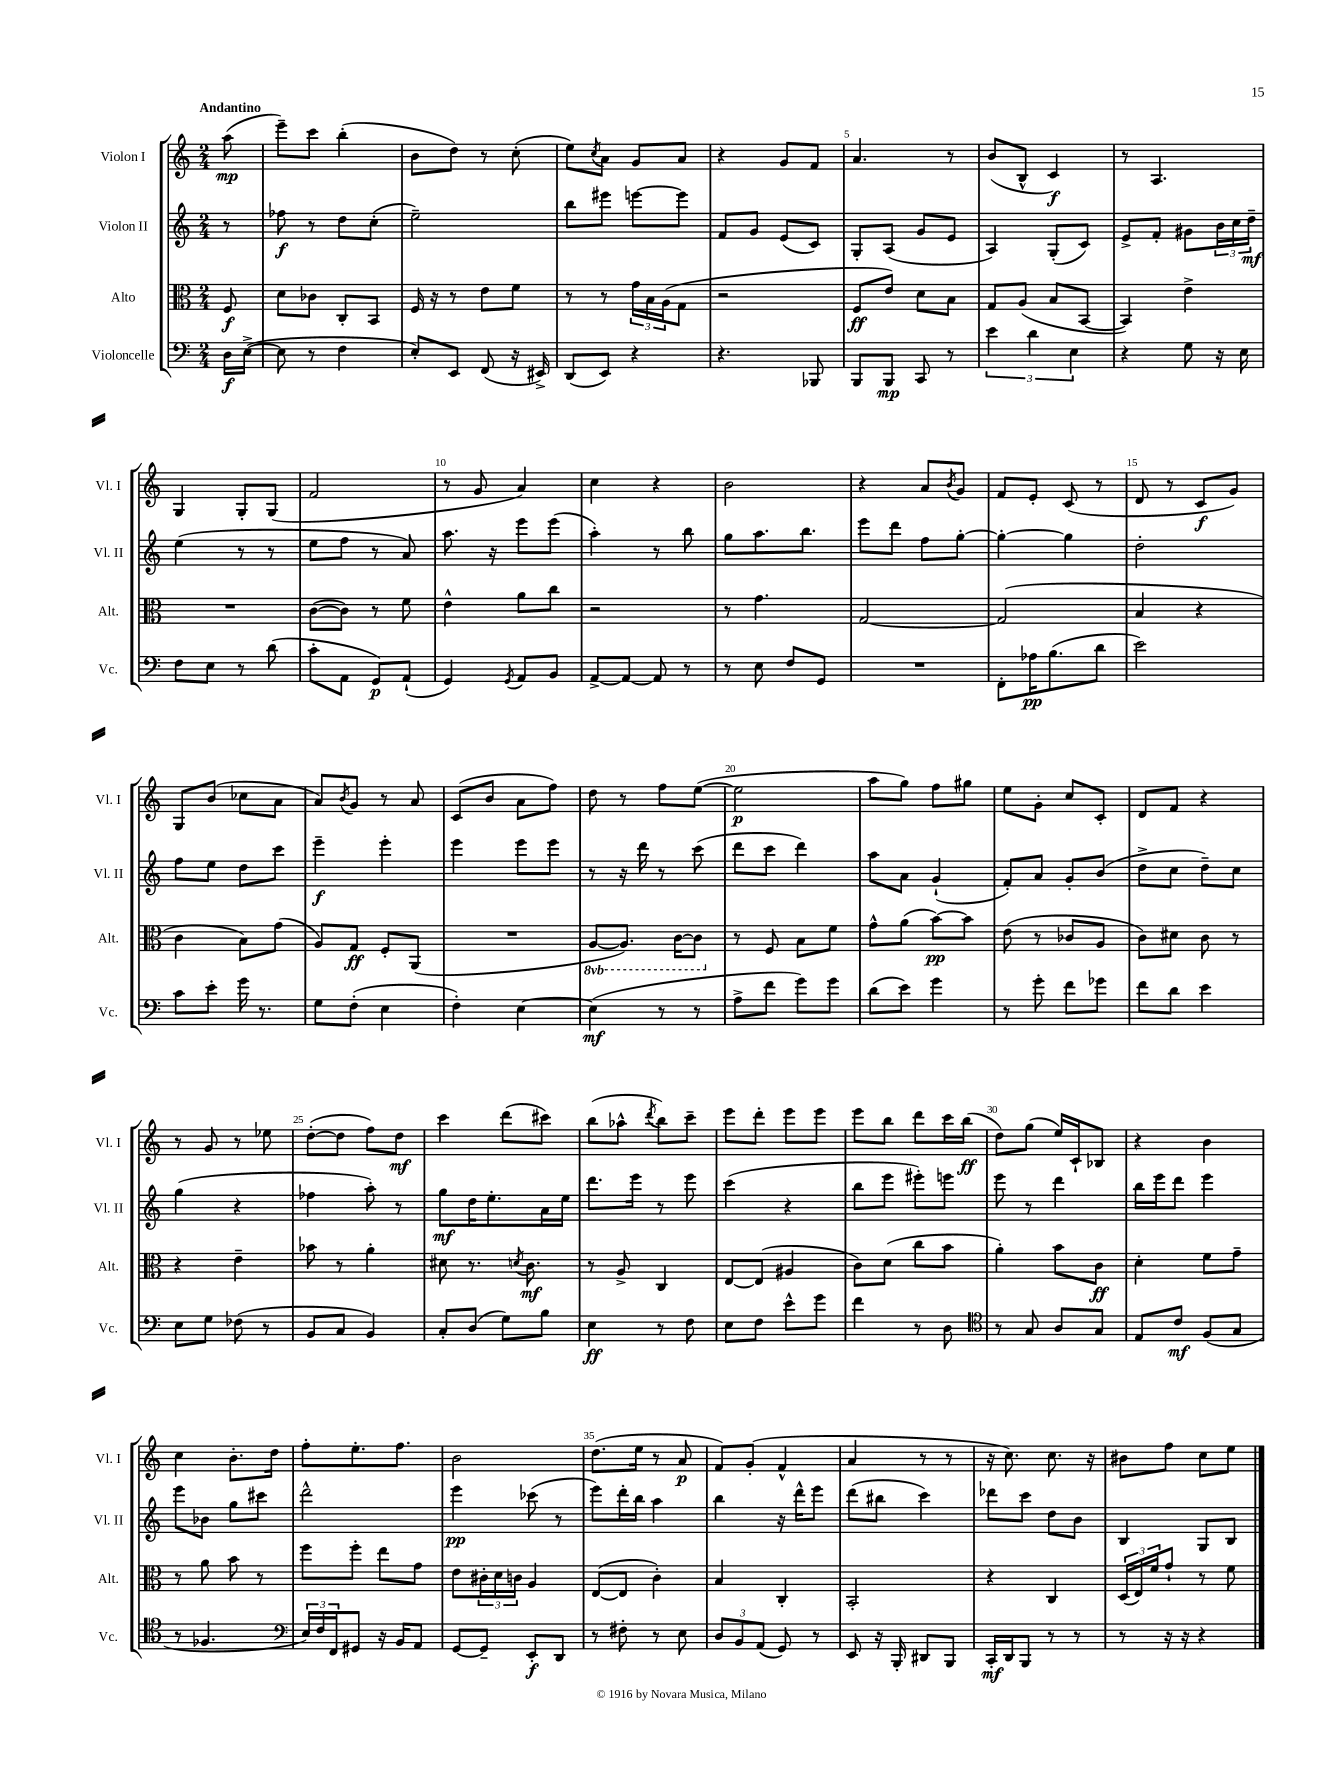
<<
\new StaffGroup <<
\new Staff = "s0" \with { instrumentName = "Violon I" shortInstrumentName = "Vl. I" } {
    \clef treble \key c \major \numericTimeSignature \time 2/4 \partial 8 \tempo "Andantino"
    a''8\mp( |
    e'''8--) c'''8 b''4-.( |
    b'8 d''8) r8 c''8-.( |
    e''8) \acciaccatura { c''8 } a'8 g'8 a'8 |
    r4 g'8 f'8 |
    a'4. r8 |
    b'8( b8-^ c'4\f) |
    r8 a4. |
    g4 g8-. g8( |
    f'2 |
    r8 g'8 a'4) |
    c''4 r4 |
    b'2 |
    r4 a'8 \acciaccatura { b'8 } g'8 |
    f'8 e'8-. c'8( r8 |
    d'8 r8 c'8\f g'8) |
    g8 b'8( ces''8 a'8 |
    a'8) \acciaccatura { b'8 } g'8 r8 a'8 |
    c'8( b'8 a'8 f''8) |
    d''8 r8 f''8 e''8~( |
    e''2\p |
    a''8 g''8) f''8 gis''8 |
    e''8 g'8-. c''8 c'8-. |
    d'8 f'8 r4 |
    r8 g'8 r8 ees''8 |
    d''8~-.( d''8 f''8) d''8\mf |
    c'''4 d'''8( cis'''8) |
    b''8( aes''8-^ \acciaccatura { d'''8 } b''8) c'''8-- |
    e'''8 d'''8-. e'''8 e'''8 |
    e'''8 b''8 d'''8 c'''16 b''16\ff( |
    d''8) g''8( e''16) c'16-! bes8 |
    r4 b'4 |
    c''4 b'8.-. d''16 |
    f''8-. e''8.-. f''8. |
    b'2 |
    d''8.( e''16 r8 a'8\p |
    f'8) g'8-.( f'4-^ |
    a'4 r8 r8 |
    r16 c''8.) c''8. r16 |
    bis'8 f''8 c''8 e''8 \bar "|." |
}
\new Staff = "s1" \with { instrumentName = "Violon II" shortInstrumentName = "Vl. II" } {
    \clef treble \key c \major \numericTimeSignature \time 2/4 \partial 8
    r8 |
    fes''8\f r8 d''8 c''8-.( |
    e''2--) |
    b''8 eis'''8 e'''8~ e'''8 |
    f'8 g'8 e'8( c'8) |
    g8-. a8( g'8 e'8 |
    a4) g8-.( c'8) |
    e'8-> f'8-. gis'8 \tuplet 3/2 { b'16 c''16 d''16--\mf } |
    e''4( r8 r8 |
    e''8 f''8 r8 a'8) |
    a''8. r16 e'''8 e'''8( |
    a''4-.) r8 b''8 |
    g''8 a''8. b''8. |
    e'''8 d'''8 f''8 g''8~-. |
    g''4~-. g''4 |
    d''2-. |
    f''8 e''8 d''8 c'''8 |
    e'''4--\f e'''4-. |
    e'''4 e'''8 e'''8 |
    r8 r16 d'''16 r8 c'''8( |
    d'''8 c'''8 d'''4) |
    a''8 a'8 g'4-!( |
    f'8-.) a'8 g'8-. b'8( |
    d''8-> c''8 d''8--) c''8 |
    g''4( r4 |
    fes''4 a''8-.) r8 |
    g''8\mf d''16 e''8.-. a'16 e''16 |
    d'''8. e'''16 r8 e'''8 |
    c'''4( r4 |
    b''8 e'''8 eis'''8-.) e'''8 |
    e'''8 r8 d'''4 |
    b''16 e'''16 d'''8 e'''4 |
    e'''8 bes'8 g''8 cis'''8 |
    d'''2-^ |
    e'''4\pp ces'''8( r8 |
    e'''8) d'''16-. b''16 a''4 |
    b''4 r16 d'''16-^ e'''8 |
    d'''8( bis''8 c'''4) |
    des'''8 c'''8 d''8 b'8 |
    b4 g8 b8 \bar "|." |
}
\new Staff = "s2" \with { instrumentName = "Alto" shortInstrumentName = "Alt." } {
    \clef alto \key c \major \numericTimeSignature \time 2/4 \set Staff.ottavationMarkups = #ottavation-simple-ordinals \partial 8
    f8\f |
    d'8 ces'8 c8-. b,8 |
    f16 r16 r8 e'8 f'8 |
    r8 r8 \tuplet 3/2 { g'16 b16 a16( } g8 |
    r2 |
    f8\ff e'8) d'8 b8 |
    g8 a8( b8 b,8~ |
    b,4) e'4-> |
    R2 |
    c'8~( c'8) r8 f'8 |
    e'4-^ a'8 c''8 |
    r2 |
    r8 g'4. |
    g2~ |
    g2( |
    b4 r4 |
    c'4 b8) g'8( |
    a8) g8\ff f8-. a,8( |
    R2 |
    \ottava #-1 a,8~ a,8.) c16~ c8 \ottava #0 |
    r8 f8 b8 f'8 |
    g'8-^ a'8( b'8~\pp) b'8 |
    e'8( r8 ces'8 a8 |
    c'8) dis'8 c'8 r8 |
    r4 e'4-- |
    bes'8 r8 a'4-. |
    dis'8 r8. \acciaccatura { d'8 } c'8.\mf |
    r8 a8-> c4 |
    e8~ e8( ais4 |
    c'8) d'8( c''8 b'8 |
    a'4-.) b'8 c'8\ff |
    d'4-. f'8 g'8-- |
    r8 a'8 b'8 r8 |
    f''8 f''8-. e''8 g'8 |
    e'8 \tuplet 3/2 { cis'16-. d'16 c'16 } a4 |
    e8~( e8 c'4-.) |
    b4 c4-. |
    b,2-. |
    r4 c4 |
    \tuplet 3/2 { d16( e16) f'16 } g'8-! r8 f'8 \bar "|." |
}
\new Staff = "s3" \with { instrumentName = "Violoncelle" shortInstrumentName = "Vc." } {
    \clef bass \key c \major \numericTimeSignature \time 2/4 \partial 8
    d16\f e16~->( |
    e8 r8 f4 |
    e8-.) e,8 f,8( r16 eis,16->) |
    d,8( e,8) r4 |
    r4. bes,,8 |
    b,,8 b,,8\mp c,8 r8 |
    \tuplet 3/2 { e'4 d'4 e4 } |
    r4 g8 r16 e16 |
    f8 e8 r8 d'8( |
    c'8-. a,8 g,8\p) a,8-!( |
    g,4) \acciaccatura { g,8 } a,8 b,8 |
    a,8~-> a,8~ a,8 r8 |
    r8 e8 f8 g,8 |
    R2 |
    f,8-. aes16\pp b8.( d'8 |
    e'2) |
    c'8 e'8-. g'16 r8. |
    g8 f8-.( e4 |
    f4-.) e4~ |
    e4\mf( r8 r8 |
    a8-> f'8 g'8) g'8 |
    d'8( e'8) g'4 |
    r8 g'8-. f'8 ges'8 |
    f'8 d'8 e'4 |
    e8 g8 fes8( r8 |
    b,8 c8 b,4) |
    c8-. d8( g8) b8 |
    e4\ff r8 f8 |
    e8 f8 e'8-^ g'8 |
    f'4 r8 d8 |
    \clef tenor r8 g8 a8 g8 |
    e8 c'8\mf f8( g8 |
    r8 fes4. |
    \clef bass \tuplet 3/2 { e16) f16 f,16 } gis,8 r16 b,16 a,8 |
    g,8~ g,8-- e,8-.\f d,8 |
    r8 fis8-. r8 e8 |
    \tuplet 3/2 { d8 b,8 a,8( } g,8) r8 |
    e,8 r16 b,,16-. dis,8 b,,8 |
    c,16-.\mf d,16 b,,8 r8 r8 |
    r8 r16 r16 r4 \bar "|." |
}
>>
>>
\layout { \context { \Score \override BarNumber.break-visibility = ##(#f #t #t) barNumberVisibility = #(every-nth-bar-number-visible 5) } }
